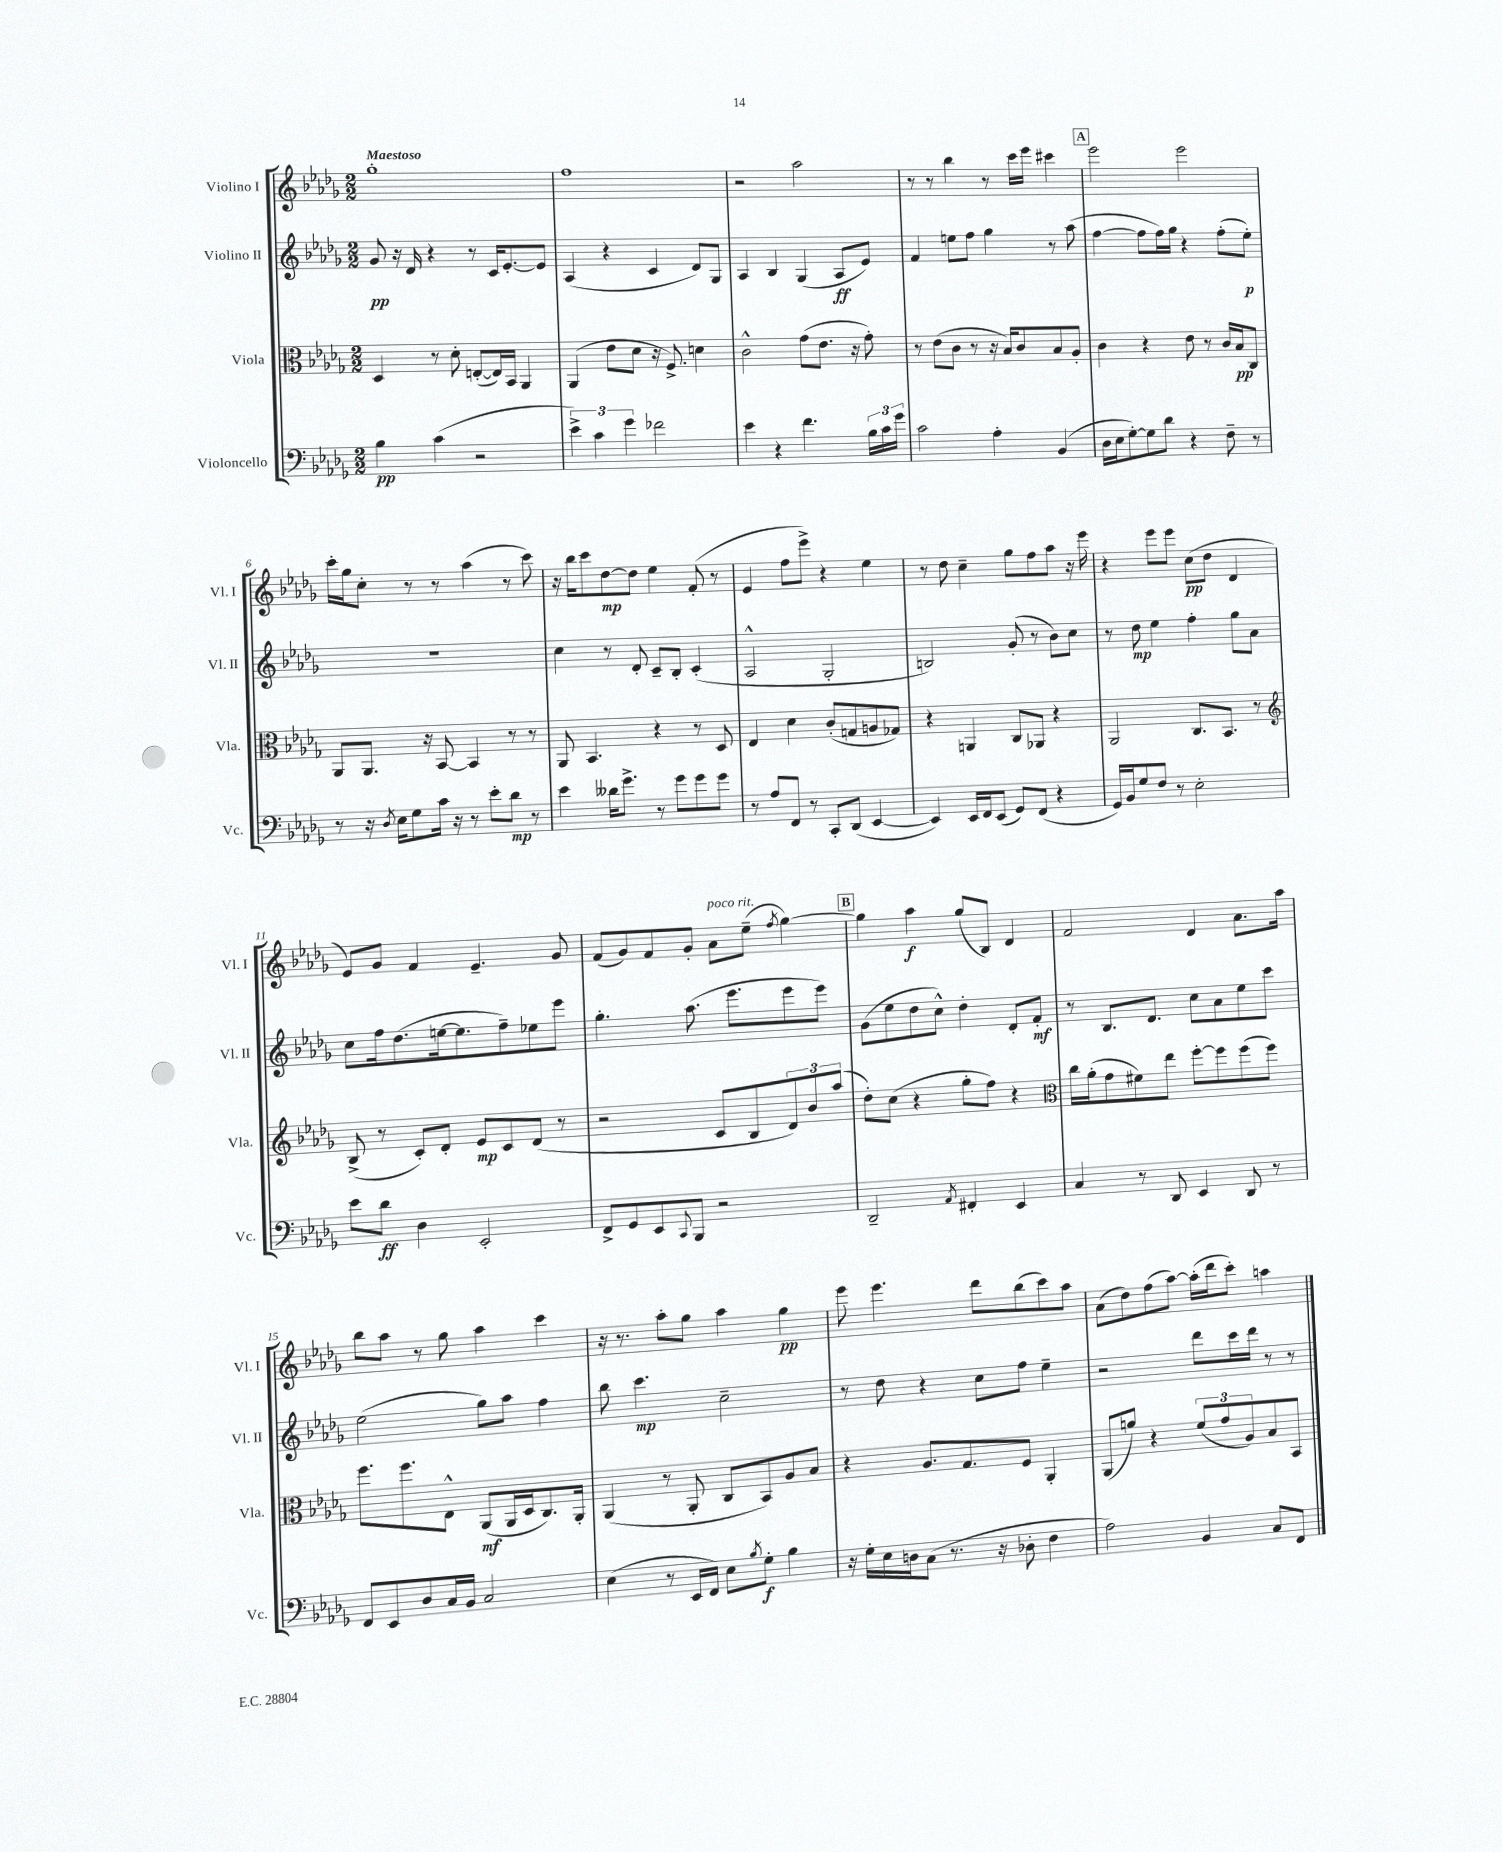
<<
\new StaffGroup <<
\new Staff = "s0" \with { instrumentName = "Violino I" shortInstrumentName = "Vl. I" } {
    \clef treble \key des \major \numericTimeSignature \time 2/2 \tempo "Maestoso"
    ges''1-. |
    f''1 |
    r2 aes''2 |
    r8 r8 bes''4 r8 c'''16 ees'''16 cis'''4 |
    \mark \markup { \box "A" } ees'''2 ees'''2 |
    c'''16-. ges''16 c''8-. r8 r8 aes''4( r8 c'''8) |
    r16 bes''16 c'''8 des''8~\mp des''8 ees''4 f'8-.( r8 |
    ees'4 f''8 ees'''8->) r4 ees''4 |
    r8 des''8 c''4-- ges''8 f''8 aes''8 r16 ees'''16 |
    r4 ees'''8 ees'''8 c''8\pp( des''8 des'4 |
    ees'8) ges'8 f'4 ees'4.-- ges'8 |
    f'8( ges'8) f'8 ges'8-. aes'8^\markup { \italic "poco rit." } ees''8--( \acciaccatura { f''8 } ges''4~) |
    \mark \markup { \box "B" } ges''4 aes''4\f ges''8( bes8) des'4 |
    f'2 des'4 aes'8. aes''16 |
    bes''8 aes''8 r8 ges''8 aes''4 c'''4 |
    r16 r8. aes''8-. ges''8 aes''4 ges''4\pp |
    ees'''8 ees'''4. des'''8 bes''8( c'''8) aes''8 |
    aes'8( des''8) f''8( aes''8~) aes''16-.( des'''16 c'''8-.) a''4 \bar "|." |
}
\new Staff = "s1" \with { instrumentName = "Violino II" shortInstrumentName = "Vl. II" } {
    \clef treble \key des \major \numericTimeSignature \time 2/2
    ges'8\pp r16 des'16 r4 r8 c'16 ees'8.~-. ees'8 |
    aes4( r4 c'4 des'8) ges8 |
    aes4 bes4 ges4( aes8\ff ees'8) |
    f'4 e''8 f''8 ges''4 r8 aes''8( |
    \mark \markup { \box "A" } f''4~ f''8 f''16) ges''16 r4 f''8-.( ees''8-.\p) |
    R1 |
    c''4 r8 des'8-. c'8-- bes8-. c'4-.( |
    aes2-^ ges2-. |
    b2) ges'8-.( r8 bes'8) c''8 |
    r8 des''8\mp ees''4 f''4-. ges''8 aes'8 |
    c''8 f''16 des''8.( e''16~ e''8. f''8--) ees''8 ees'''8 |
    ges''4.-. aes''8.( ees'''8. ees'''8 ees'''8) |
    \mark \markup { \box "B" } ges'8( ees''8 des''8 c''8-^) des''4-. des'8-. f'8-.\mf |
    r8 bes8. des'8. c''8 aes'8 ees''8 c'''8 |
    ees''2( ges''8) aes''8 f''4 |
    bes''8 c'''4.\mp c''2-- |
    r8 des''8 r4 c''8 f''8 ees''4-- |
    r2 des'''8 c'''16 des'''16 r8 r8 \bar "|." |
}
\new Staff = "s2" \with { instrumentName = "Viola" shortInstrumentName = "Vla." } {
    \clef alto \key des \major \numericTimeSignature \time 2/2
    des4 r8 des'8-. e8~-.( e16) bes,16 aes,4 |
    aes,4( ees'8 des'8 r16 f8.->) d'4 |
    c'2-^ ges'8( ees'8. r16 ges'8-.) |
    r8 ees'8( c'8 r8 r16 bes16) c'8 bes8 aes8-. |
    \mark \markup { \box "A" } c'4 r4 ees'8 r8 c'16 bes16\pp c8 |
    aes,8 aes,8. r16 bes,8~ bes,4 r8 r8 |
    aes,8 bes,4. r4 r8 des8 |
    ees4 des'4 c'8-.( g8 a8 ges8) |
    r4 a,4 c8 aes,8 r4 |
    aes,2 c8. bes,8. r8 |
    \clef treble bes8->( r8 c'8-.) des'8-. ees'8\mp c'8 des'8( r8 |
    r2 c'8 bes8 \tuplet 3/2 { des'8) bes'8 aes''8( } |
    \mark \markup { \box "B" } des''8-.) c''8( r4 ges''8-. f''8) r4 |
    \clef alto c''16 aes'16-.( ges'8 fis'8) ees''8 f''8~-. f''8 f''8( f''8) |
    f''8. f''8. ees8-^ aes,8\mf( aes,16 des16 c8.) aes,16-. |
    aes,4( r8 aes,8-. c8 bes,8) aes8 bes8 |
    r4 aes8. ges8. f8 aes,4-. |
    aes,8( a'8) r4 \tuplet 3/2 { f'8( ges'8 aes8) } bes8 bes,8 \bar "|." |
}
\new Staff = "s3" \with { instrumentName = "Violoncello" shortInstrumentName = "Vc." } {
    \clef bass \key des \major \numericTimeSignature \time 2/2
    bes4\pp c'4( r2 |
    \tuplet 3/2 { ees'4->) c'4 ges'4 } fes'2 |
    ees'4 r4 f'4. \tuplet 3/2 { bes16 c'16 ges'16 } |
    c'2 aes4-. bes,4( |
    \mark \markup { \box "A" } des16 ees16 ges8~-.) ges8 des'8 r4 f8-- r8 |
    r8 r16 \acciaccatura { des8 } ees16 ges8 c'16 r16 r8 ees'8-. des'8\mp r8 |
    ees'4 deses'16 ges'8.-> r8 ges'8 ges'8 ges'8 |
    r8 aes8 f,8 r8 c,8-. des,8( ees,4~ |
    ees,4) ees,16 f,16 ees,8( ges,8) f,8( r4 |
    ges,16) bes,16 ges8 f8 r8 ees2-. |
    ees'8 des'8\ff des4 ees,2-. |
    f,8-> ges,8 ees,8 \appoggiatura { c,8 } bes,,8 r2 |
    \mark \markup { \box "B" } des,2-- \acciaccatura { aes,8 } fis,4-. ees,4 |
    c4 r8 des,8 ees,4 des,8 r8 |
    f,8 ees,8 des8 c16 bes,16 c2 |
    ees4( r8 ees,16 f,16) ees8 \acciaccatura { bes8 } ges8-.\f bes4 |
    r16 ges16-. ees16 d16 c8( r8. r16 des8-. f4 |
    aes2) bes,4 c8 f,8 \bar "|." |
}
>>
>>
